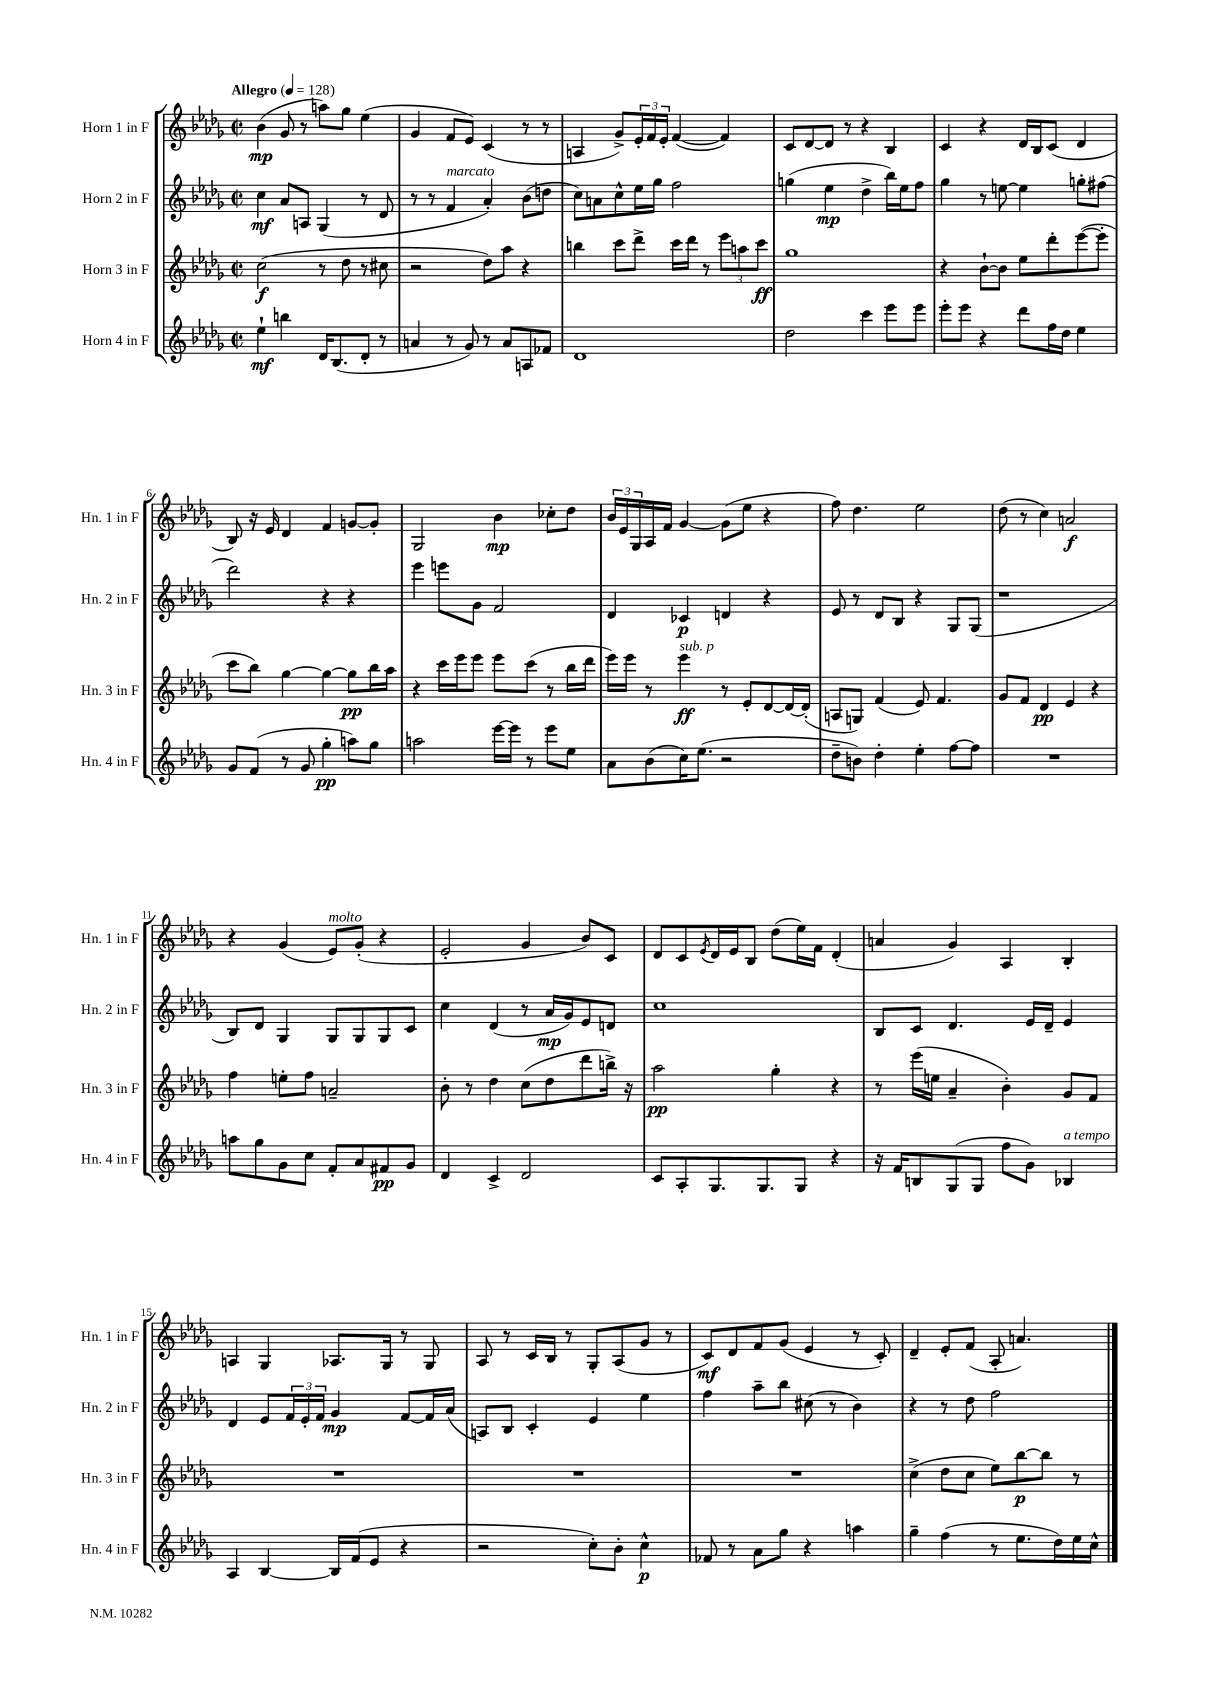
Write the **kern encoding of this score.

**kern	**dynam	**kern	**dynam	**kern	**dynam	**kern	**dynam
*part4	*part4	*part3	*part3	*part2	*part2	*part1	*part1
*staff4	*staff4	*staff3	*staff3	*staff2	*staff2	*staff1	*staff1
*I"Horn 4 in F	*	*I"Horn 3 in F	*	*I"Horn 2 in F	*	*I"Horn 1 in F	*
*I'Hn. 4 in F	*	*I'Hn. 3 in F	*	*I'Hn. 2 in F	*	*I'Hn. 1 in F	*
*clefG2	*	*clefG2	*	*clefG2	*	*clefG2	*
*k[b-e-a-d-g-]	*	*k[b-e-a-d-g-]	*	*k[b-e-a-d-g-]	*	*k[b-e-a-d-g-]	*
*M2/2	*	*M2/2	*	*M2/2	*	*M2/2	*
*met(c|)	*	*met(c|)	*	*met(c|)	*	*met(c|)	*
*MM128	*	*MM128	*	*MM128	*	*MM128	*
=1	=1	=1	=1	=1	=1	=1	=1
!	!	!	!	!	!	!LO:TX:a:B:t=Allegro	!
4ee-`\	mf	(2cc\	f	4cc\	mf	(4b-\	mp
4bbn\	.	.	.	8a-/L	.	8g-/	.
.	.	.	.	8An/J	.	8r	.
16d-/KL	.	8r	.	(4G-/	.	8aan\L)	.
(8.B-/	.	.	.	.	.	.	.
.	.	8dd-\	.	.	.	8gg-\J	.
8d-'/J	.	8r	.	8r	.	(4ee-\	.
8r	.	8cc#X\	.	8d-/	.	.	.
=2	=2	=2	=2	=2	=2	=2	=2
4an/	.	2r	.	8r	.	4g-/	.
.	.	.	.	8r	.	.	.
!	!	!	!	!LO:TX:a:i:t=marcato	!	!	!
8r	.	.	.	4f/	.	8f/L	.
8g-/)	.	.	.	.	.	8e-/J)	.
8r	.	8dd-\L)	.	4a-'/)	.	(4c/	.
8a/L	.	8aa-\J	.	.	.	.	.
8An/	.	4r	.	(8b-\L	.	8r	.
8f-X/J	.	.	.	8ddn\J	.	8r	.
=3	=3	=3	=3	=3	=3	=3	=3
1d-	.	4bbn\	.	8cc\L)	.	4An/	.
.	.	.	.	8an\	.	.	.
.	.	8ccc\L	.	8cc^^\	.	8g-^/L)	.
.	.	8ddd-^\J	.	16ee-\L	.	24e-'/L	.
.	.	.	.	.	.	24f/	.
.	.	.	.	16gg-\JJ	.	.	.
.	.	.	.	.	.	24e-'/JJ	.
.	.	16ccc\LL	.	2ff\	.	([4f/	.
.	.	16ddd-\JJ	.	.	.	.	.
.	.	8r	.	.	.	.	.
.	.	12eee-\L	.	.	.	4f/])	.
.	.	12aan\	.	.	.	.	.
.	.	12ccc\J	ff	.	.	.	.
=4	=4	=4	=4	=4	=4	=4	=4
2dd-\	.	1gg-	.	(4ggn\	.	8c/L	.
.	.	.	.	.	.	[8d-/	.
.	.	.	.	4ee-\	mp	8d-/J]	.
.	.	.	.	.	.	8r	.
4ccc\	.	.	.	4dd-^\	.	4r	.
8eee-\L	.	.	.	16bb-\LL)	.	4B-/	.
.	.	.	.	16ee-\J	.	.	.
8eee-\J	.	.	.	8ff\J	.	.	.
=5	=5	=5	=5	=5	=5	=5	=5
8eee-'\L	.	4r	.	4gg-\	.	4c/	.
8eee-\J	.	.	.	.	.	.	.
4r	.	[8b-`\L	.	8r	.	4r	.
.	.	8b-\J]	.	[8een\	.	.	.
8ddd-\L	.	8ee-\L	.	4ee\]	.	16d-/LL	.
.	.	.	.	.	.	16B-/J	.
16ff\L	.	8ddd-'\	.	.	.	(8c/J	.
16dd-\JJ	.	.	.	.	.	.	.
4ee-\	.	([8eee-\	.	8ggn'\L	.	4d-/	.
.	.	8eee-'\J]	.	(8ff#X\J	.	.	.
!!LO:LB:g=z
=6	=6	=6	=6	=6	=6	=6	=6
8g-/L	.	8ccc\L	.	2ddd-\)	.	8B-/)	.
(8f/J	.	8bb-\J)	.	.	.	16r	.
.	.	.	.	.	.	16e-/	.
8r	.	[4gg-\	.	.	.	4d-/	.
8g-/	.	.	.	.	.	.	.
4gg-'\	pp	4gg-\_	.	4r	.	4f/	.
8aan\L)	.	8gg-\L]	pp	4r	.	[8gn/L	.
8gg-\J	.	16bb-\L	.	.	.	8g'/J]	.
.	.	16aa-\JJ	.	.	.	.	.
=7	=7	=7	=7	=7	=7	=7	=7
2aan\	.	4r	.	4eee-\	.	2G-/	.
.	.	16ccc\LL	.	8eeen\L	.	.	.
.	.	16eee-\J	.	.	.	.	.
.	.	8eee-\J	.	8g-\J	.	.	.
[16eee-\LL	.	8eee-\L	.	2f/	.	4b-\	mp
16eee-\JJ]	.	.	.	.	.	.	.
8r	.	(8ccc\J	.	.	.	.	.
8eee-\L	.	8r	.	.	.	8cc-X'\L	.
8ee-\J	.	16bb-\LL	.	.	.	8dd-\J	.
.	.	16ddd-\JJ	.	.	.	.	.
=8	=8	=8	=8	=8	=8	=8	=8
8a-\L	.	16eee-\LL)	.	4d-/	.	24b-/LL	.
.	.	.	.	.	.	24e-/	.
.	.	16eee-\JJ	.	.	.	.	.
.	.	.	.	.	.	24G-/	.
(8b-\	.	8r	.	.	.	16A-/	.
.	.	.	.	.	.	16f/JJ	.
!	!	!LO:TX:a:i:t=sub. p	!	!	!	!	!
16cc\K)	.	4eee-\	ff	4c-X/	p	[4g-/	.
(8.ee-\J	.	.	.	.	.	.	.
2r	.	8r	.	4dn/	.	(8g-\L]	.
.	.	8e-'/L	.	.	.	8ee-\J	.
.	.	[8d-/	.	4r	.	4r	.
.	.	16d-/L_	.	.	.	.	.
.	.	(16d-'/JJ]	.	.	.	.	.
=9	=9	=9	=9	=9	=9	=9	=9
8dd-~\L	.	8An/L	.	8e-/	.	8ff\)	.
8bn\J)	.	8Gn/J)	.	8r	.	4.dd-\	.
4dd-'\	.	(4f/	.	8d-/L	.	.	.
.	.	.	.	8B-/J	.	.	.
4ee-'\	.	8e-/)	.	4r	.	2ee-\	.
.	.	4.f/	.	.	.	.	.
[8ff\L	.	.	.	8G-/L	.	.	.
8ff\J]	.	.	.	(8G-/J	.	.	.
=10	=10	=10	=10	=10	=10	=10	=10
1r	.	8g-/L	.	1r	.	(8dd-\	.
.	.	8f/J	.	.	.	8r	.
.	.	4d-/	pp	.	.	4cc\)	.
.	.	4e-/	.	.	.	2an/	f
.	.	4r	.	.	.	.	.
!!LO:LB:g=z
=11	=11	=11	=11	=11	=11	=11	=11
8aan\L	.	4ff\	.	8B-/L)	.	4r	.
8gg-\	.	.	.	8d-/J	.	.	.
8g-\	.	8een'\L	.	4G-/	.	(4g-/	.
8cc\J	.	8ff\J	.	.	.	.	.
!	!	!	!	!	!	!LO:TX:a:i:t=molto	!
8f'/L	.	2an~/	.	8G-/L	.	8e-/L)	.
8a-/	.	.	.	8G-/	.	(8g-'/J	.
8f#X/	pp	.	.	8G-/	.	4r	.
8g-/J	.	.	.	8c/J	.	.	.
=12	=12	=12	=12	=12	=12	=12	=12
4d-/	.	8b-'\	.	4cc\	.	2e-'/	.
.	.	8r	.	.	.	.	.
4c^/	.	4dd-\	.	(4d-/	.	.	.
2d-/	.	(8cc\L	.	8r	.	4g-/	.
.	.	8dd-\	.	16a-/LL	mp	.	.
.	.	.	.	16g-/J)	.	.	.
.	.	8ddd-\	.	8e-/	.	8b-/L)	.
.	.	16bbn^\Jk)	.	8dn/J	.	8c/J	.
.	.	16r	.	.	.	.	.
=13	=13	=13	=13	=13	=13	=13	=13
8c/L	.	2aa-\	pp	1cc	.	8d-/L	.
8A-'/	.	.	.	.	.	8c/	.
.	.	.	.	.	.	8qe-/	.
8.G-/	.	.	.	.	.	16d-/L	.
.	.	.	.	.	.	16e-/J	.
.	.	.	.	.	.	8B-/J	.
8.G-/	.	.	.	.	.	.	.
.	.	4gg-'\	.	.	.	(8dd-\L	.
8G-/J	.	.	.	.	.	16ee-\L)	.
.	.	.	.	.	.	16f\JJ	.
4r	.	4r	.	.	.	(4d-'/	.
=14	=14	=14	=14	=14	=14	=14	=14
16r	.	8r	.	8B-/L	.	4an/	.
16f/KL	.	.	.	.	.	.	.
8Bn/	.	(16eee-\LL	.	8c/J	.	.	.
.	.	16een\JJ	.	.	.	.	.
(8G-/	.	4a-~/	.	4.d-/	.	4g-/)	.
8G-/J	.	.	.	.	.	.	.
8ff\L	.	4b-'\)	.	.	.	4A-/	.
8g-\J)	.	.	.	16e-/LL	.	.	.
.	.	.	.	16d-~/JJ	.	.	.
!LO:TX:a:i:t=a tempo	!	!	!	!	!	!	!
4B-X/	.	8g-/L	.	4e-/	.	4B-'/	.
.	.	8f/J	.	.	.	.	.
!!LO:LB:g=z
=15	=15	=15	=15	=15	=15	=15	=15
4A-/	.	1r	.	4d-/	.	4An/	.
[4B-/	.	.	.	8e-/L	.	4G-/	.
.	.	.	.	24f/L	.	.	.
.	.	.	.	24e-'/	.	.	.
.	.	.	.	24f/JJ	.	.	.
16B-/LL]	.	.	.	4g-/	mp	8.A-X/L	.
(16f/J	.	.	.	.	.	.	.
8e-/J	.	.	.	.	.	.	.
.	.	.	.	.	.	16G-/Jk	.
4r	.	.	.	[8f/L	.	8r	.
.	.	.	.	16f/L]	.	8G-/	.
.	.	.	.	(16a-/JJ	.	.	.
=16	=16	=16	=16	=16	=16	=16	=16
2r	.	1r	.	8An/L)	.	8A-/	.
.	.	.	.	8B-/J	.	8r	.
.	.	.	.	4c'/	.	16c/LL	.
.	.	.	.	.	.	16B-/JJ	.
.	.	.	.	.	.	8r	.
8cc'\L)	.	.	.	4e-/	.	8G-'/L	.
8b-'\J	.	.	.	.	.	(8A-/	.
4cc^^\	p	.	.	4ee-\	.	8g-/J	.
.	.	.	.	.	.	8r	.
=17	=17	=17	=17	=17	=17	=17	=17
8f-X/	.	1r	.	4ff\	.	8c/L)	mf
8r	.	.	.	.	.	8d-/	.
8a-\L	.	.	.	8aa-~\L	.	8f/	.
8gg-\J	.	.	.	8bb-\J	.	(8g-/J	.
4r	.	.	.	(8cc#X\	.	4e-/	.
.	.	.	.	8r	.	.	.
4aan\	.	.	.	4b-\)	.	8r	.
.	.	.	.	.	.	8c'/)	.
=18	=18	=18	=18	=18	=18	=18	=18
4gg-~\	.	(4cc^\	.	4r	.	4d-~/	.
(4ff\	.	8dd-\L	.	8r	.	8e-'/L	.
.	.	8cc\J	.	8dd-\	.	(8f/J	.
8r	.	8ee-\L)	.	2ff\	.	8A-'/	.
8.ee-\L	.	[8bb-\	p	.	.	4.an/)	.
.	.	8bb-\J]	.	.	.	.	.
16dd-\L)	.	.	.	.	.	.	.
16ee-\	.	8r	.	.	.	.	.
16cc^^\JJ	.	.	.	.	.	.	.
==	==	==	==	==	==	==	==
*-	*-	*-	*-	*-	*-	*-	*-
